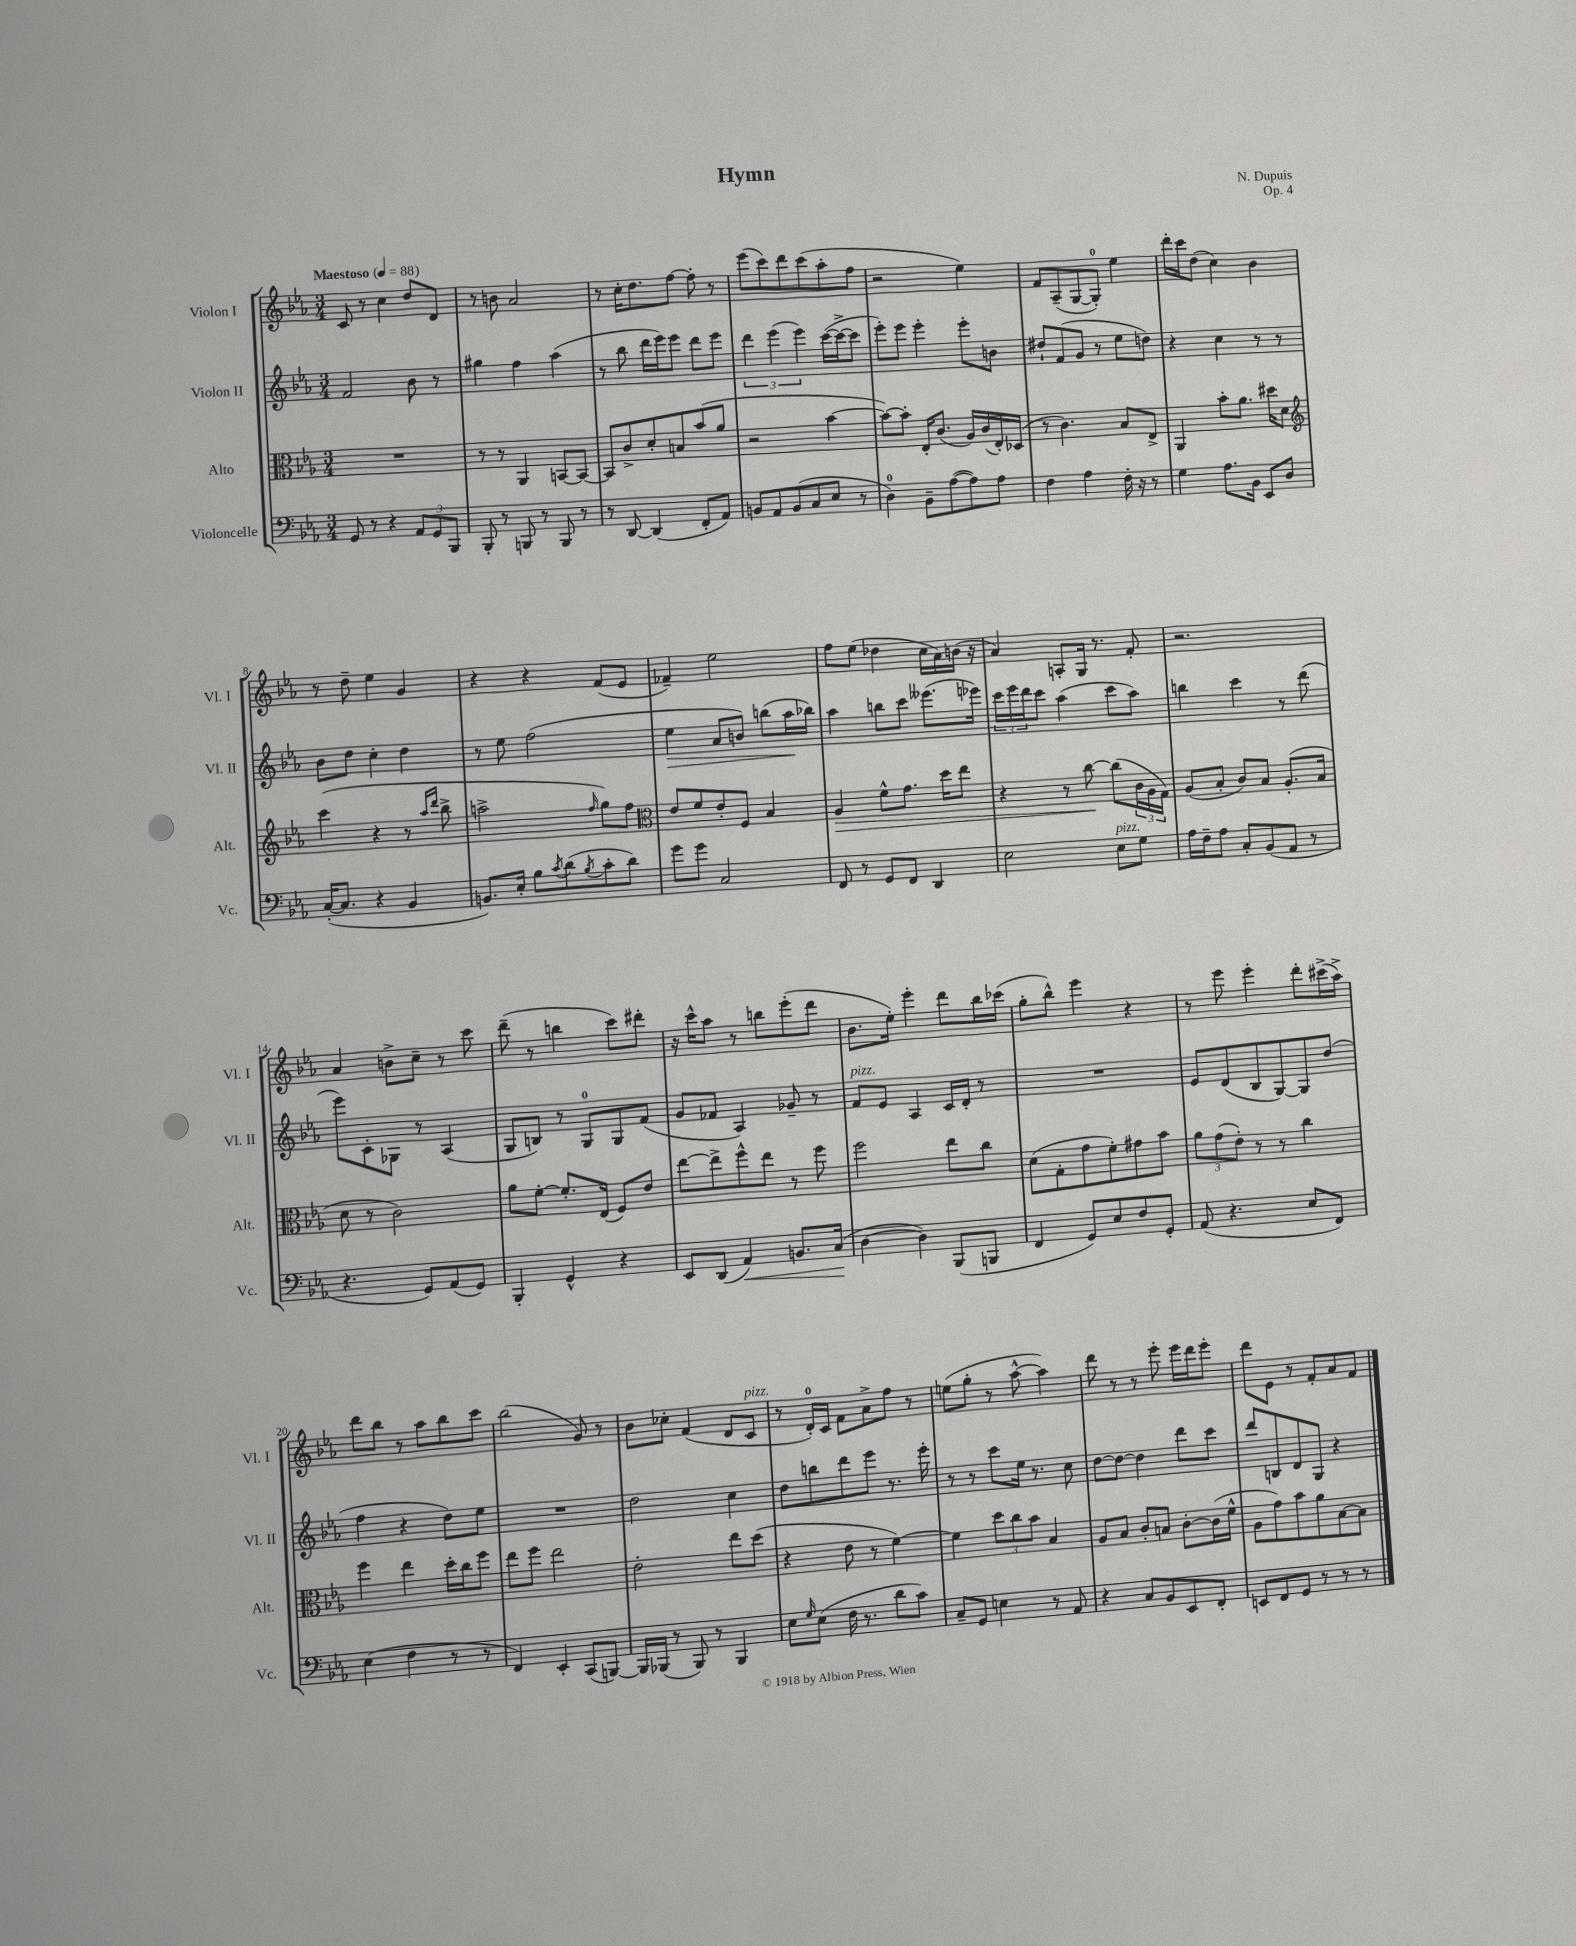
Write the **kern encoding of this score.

**kern	**dynam	**kern	**dynam	**kern	**dynam	**kern
*part4	*part4	*part3	*part3	*part2	*part2	*part1
*staff4	*staff4	*staff3	*staff3	*staff2	*staff2	*staff1
*I"Violoncelle	*	*I"Alto	*	*I"Violon II	*	*I"Violon I
*I'Vc.	*	*I'Alt.	*	*I'Vl. II	*	*I'Vl. I
*clefF4	*	*clefC3	*	*clefG2	*	*clefG2
*k[b-e-a-]	*	*k[b-e-a-]	*	*k[b-e-a-]	*	*k[b-e-a-]
*M3/4	*	*M3/4	*	*M3/4	*	*M3/4
*MM88	*	*MM88	*	*MM88	*	*MM88
=1	=1	=1	=1	=1	=1	=1
!	!	!	!	!	!	!LO:TX:a:B:t=Maestoso
8GG/	.	2.r	.	2f/	.	8c/
8r	.	.	.	.	.	8r
4r	.	.	.	.	.	4cc\
12AA-/L	.	.	.	8b-\	.	8dd/L
12GG/	.	.	.	.	.	.
.	.	.	.	8r	.	8d/J
12BBB-/J	.	.	.	.	.	.
=2	=2	=2	=2	=2	=2	=2
8BBB-'/	.	8r	.	4gg#X\	.	8r
8r	.	8r	.	.	.	8bn\
8BBBn/	.	4AA-/	.	4ff\	.	2a-/
8r	.	.	.	.	.	.
8BBB/	.	[8BBn/L	.	(4aa-\	.	.
8r	.	8BB/J_	.	.	.	.
=3	=3	=3	=3	=3	=3	=3
8r	.	8BB/L]	.	8r	.	8r
[8DD/	.	8c^/	.	8bb-\	.	16cc'\KL
.	.	.	.	.	.	8.dd\
(4DD/]	.	8d'/	.	16ddd\LL	.	.
.	.	.	.	16eee-\J)	.	.
.	.	8Bn/	.	8eee-\J	.	[8ff\J
8FF'/L	.	(8b-/	.	8ddd\L	.	8ff'\]
8AA-/J)	.	8a-/J	.	8eee-\J	.	8r
=4	=4	=4	=4	=4	=4	=4
8BBn/L	.	2r	.	6ddd\	.	(8eee-\L
8AA-/	.	.	.	.	.	8ccc\)
.	.	.	.	(6eee-\	.	.
(8BB/	.	.	.	.	.	8ddd\
.	.	.	.	6eee-\)	.	.
8C/	.	.	.	.	.	(8ccc\
8E-/J	.	[4b-\	.	([16ccc\LL	.	8aa-'\
.	.	.	.	16ccc^\J_	.	.
8r	.	.	.	8ccc\J]	.	8ff\J
=5	=5	=5	=5	=5	=5	=5
4D\)	.	8b-\L_)	.	8eee-'\L)	.	2r
.	.	8b-'\J]	.	8eee-\J	.	.
8BB-~\L	.	16E-'/KL	.	4eee-'\	.	.
.	.	(8.c/J	.	.	.	.
([8A-\	.	.	.	.	.	.
8A-\])	.	16A-/LL)	.	8eee-'\L	.	4ee-\)
.	.	(16c/	.	.	.	.
8A-\J	.	16E-'/)	.	8bn\J	.	.
.	.	(16D-X/JJ	.	.	.	.
=6	=6	=6	=6	=6	=6	=6
4F\	.	8r	.	8dd#X`/L	.	8f/L
.	.	4.c\)	.	(8f/	.	(8A-~/
4A-\	.	.	.	8g/J	.	[8G/
.	.	.	.	8r	.	8G'/J])
16F'\	.	8B-/L	.	8ee-\L	.	4ee-\
16r	.	.	.	.	.	.
8r	.	8E-^/J	.	8ddn\J)	.	.
=7	=7	=7	=7	=7	=7	=7
4G\	.	4AA-/	.	4r	.	16ddd'\LL
.	.	.	.	.	.	16ccc\J
.	.	.	.	.	.	(8dd\J
8.A-\L	.	8b-'\L	.	4cc\	.	4cc\)
.	.	8.a-\J	.	.	.	.
16BB-\Jk	.	.	.	.	.	.
8EE-/L	.	.	.	8r	.	4b-\
.	.	16dd#X\KL	.	.	.	.
8D/J	.	8d\J	.	8r	.	.
!!LO:LB:g=z
=8	=8	=8	=8	=8	=8	=8
*	*	*clefG2	*	*	*	*
([16C'/KL	.	(4ccc\	.	8b-\L	.	8r
8.C/J]	.	.	.	.	.	.
.	.	.	.	8dd\J	.	8dd~\
4r	.	4r	.	4cc'\	.	4ee-\
4BB-/	.	8r	.	4dd\	.	4g/
.	.	16qqaa-/LL	.	.	.	.
.	.	16qqddd/JJ	.	.	.	.
.	.	8bb-^\	.	.	.	.
=9	=9	=9	=9	=9	=9	=9
8.BBn/L)	.	2aan^\	.	8r	.	4r
.	.	.	.	8ee-\	.	.
16E-'/Jk	.	.	.	.	.	.
8B-\L	.	.	.	(2ff\	.	4r
8qc/	.	.	.	.	.	.
(8d\	.	.	.	.	.	.
8qB-/	.	16qqff/	.	.	.	.
8c'\	.	8gg\L)	.	.	.	(8f/L
8d\J)	.	8ff\J	.	.	.	8e-/J
=10	=10	=10	=10	=10	=10	=10
*	*	*clefC3	*	*	*	*
!	!	!	!	!	!LO:HP:b	!
8g\L	.	8e-/L	.	4ee-\	>	4f-X~/)
8g\J	.	8f/	.	.	.	.
2C/	.	8e-'/	.	8a-/L	.	2ee-\
.	.	8F/J	.	8bn/J)	.	.
.	.	4B-/	.	(8bbn\L	.	.
.	.	.	.	16aa-\L	.	.
.	.	.	.	16bb-X\JJ)	]	.
=11	=11	=11	=11	=11	=11	=11
!	!	!	!LO:HP:b	!	!	!
8FF/	.	4A-/	>	4aa-\	.	8ff\L
8r	.	.	.	.	.	(8ee-\J
8GG/L	.	8f^^\L	.	8bbn\L	.	4dd-X\
8FF/J	.	8.g\J	.	8ccc\J	.	.
4DD/	.	.	.	(8.eee--X\L	.	16cc\LL
.	.	16dd\KL	.	.	.	16a-\)
.	.	8ee-\J	.	.	.	(16bn\JJ
.	.	.	.	16eee-X\Jk)	.	16r
=12	=12	=12	=12	=12	=12	=12
2E-\	.	4r	.	24ccc\LL	.	4a-/)
.	.	.	.	24eee-\	.	.
.	.	.	.	24ddd\J	.	.
.	.	.	.	8ccc\J	.	.
.	.	8r	.	(4aa-\	.	8An'/L
.	.	[8cc\	.	.	.	16G/Jk
.	.	.	.	.	.	8.r
!LO:TX:a:i:t=pizz.	!	!	!	!	!	!
8E-\L	.	(8cc\L]	]	8ccc\L	.	.
8G\J	.	24c\L	.	8aa-\J)	.	8f'/
.	.	24A-\	.	.	.	.
.	.	24G\JJ)	.	.	.	.
=13	=13	=13	=13	=13	=13	=13
16A-\LL	.	(8A-/L	.	4bbn\	.	2.r
16F~\J	.	.	.	.	.	.
8A-\J	.	8B-'/J	.	.	.	.
8C'/L	.	8c/L)	.	4ccc\	.	.
(8BB-/	.	8B-/J	.	.	.	.
8AA-/J	.	(8.A-'/L	.	8r	.	.
8r	.	.	.	(8ddd\	.	.
.	.	16B-/Jk	.	.	.	.
!!LO:LB:g=z
=14	=14	=14	=14	=14	=14	=14
4.r	.	8d\	.	8eee-\L)	.	4a-/
.	.	8r	.	8c'\	.	.
.	.	2c\)	.	8G-X\J	.	8bn^\L
8GG/L)	.	.	.	8r	.	8cc~\J
(8AA-/	.	.	.	(4A-/	.	8r
8GG/J)	.	.	.	.	.	8ccc\
=15	=15	=15	=15	=15	=15	=15
4BBB-'/	.	8a-\L	.	8G/L	.	(8ddd~\
.	.	[8f'\J	.	8Bn/J)	.	8r
4GG^^/	.	8.f'/L]	.	8r	.	4bbn\
.	.	.	.	8G/L	.	.
.	.	(16E-/Jk	.	.	.	.
4r	.	8F/L)	.	8G/	.	8ccc\L)
.	.	8e-/J	.	(8f/J	.	8ddd#X'\J
=16	=16	=16	=16	=16	=16	=16
8EE-/L	.	[8ee-\L	.	8g/L	.	16r
.	.	.	.	.	.	16ccc^^\KL
(8DD/J	.	8ee-^\]	.	8f-X/J	.	8aa-\J
!	!LO:HP:b	!	!	!	!	!
4AA-/)	<	8ff^^\	.	4A-/)	.	8r
.	.	8ee-\J	.	.	.	8bbn\L
8.BBn/L	.	8r	.	8g-X~/	.	(8eee-'\
.	.	8ff\	.	8r	.	8ddd\J
(16C/Jk	.	.	.	.	.	.
.	[	.	.	.	.	.
=17	=17	=17	=17	=17	=17	=17
!	!	!	!	!LO:TX:a:i:t=pizz.	!	!
[4D\	.	2ff\	.	8f/L	.	8.b-\L
.	.	.	.	8e-/J	.	.
.	.	.	.	.	.	16ee-'\Jk)
4D\])	.	.	.	4A-/	.	4eee-'\
(8BBB-/L	.	8ee-\L	.	16c/LL	.	8ddd\L
.	.	.	.	16d'/JJ	.	.
8BBBn/J	.	8cc\J	.	8r	.	16bb-\L
.	.	.	.	.	.	(16ccc-X\JJ
=18	=18	=18	=18	=18	=18	=18
4FF/	.	(8d\L	.	2.r	.	8gg'\L
.	.	8G'\	.	.	.	8bb-^^\J)
8GG/L)	.	8g\	.	.	.	4eee-\
8E-/	.	8f'\)	.	.	.	.
8F/	.	8g#X\	.	.	.	4r
8GG'/J	.	8b-\J	.	.	.	.
=19	=19	=19	=19	=19	=19	=19
(8AA-/	.	12a-\L	.	8e-/L	.	8r
.	.	(12g\	.	.	.	.
4.r	.	.	.	(8d/	.	8eee-\
.	.	12e-'\J)	.	.	.	.
.	.	8r	.	8B-/	.	4eee-'\
.	.	8r	.	[8G/)	.	.
8E-/L	.	4cc\	.	8G/]	.	8ddd'\L
8FF/J)	.	.	.	(8dd/J	.	(16ccc#X^\L
.	.	.	.	.	.	16aa-^\JJ)
!!LO:LB:g=z
=20	=20	=20	=20	=20	=20	=20
(4E-\	.	4ff\	.	4ff\	.	8ddd\L
.	.	.	.	.	.	8bb-\J
4F\	.	4ee-\	.	4r	.	8r
.	.	.	.	.	.	8aa-\L
8r	.	16dd'\LL	.	8dd\L)	.	8bb-\
.	.	16cc\J	.	.	.	.
8r	.	8ff\J	.	8ee-\J	.	8ccc\J
=21	=21	=21	=21	=21	=21	=21
4FF/)	.	8ee-\L	.	2.r	.	(2bb-\
.	.	8ff\J	.	.	.	.
4EE-'/	.	2ee-\	.	.	.	.
(8CC/L	.	.	.	.	.	8g/)
[8BBBn/J)	.	.	.	.	.	8r
=22	=22	=22	=22	=22	=22	=22
16BBB/LL]	.	2e-'\	.	2dd\	.	8b-\L
(16BBB-X/JJ	.	.	.	.	.	.
8r	.	.	.	.	.	8cc-X'\J
8BBB-/)	.	.	.	.	.	(4f/
8r	.	.	.	.	.	.
4BBB-/	.	8ee-\L	.	4cc\	.	8d/L
!	!	!	!	!	!	!LO:TX:a:i:t=pizz.
.	.	(8dd\J	.	.	.	8c/J
=23	=23	=23	=23	=23	=23	=23
8E-\L	.	4r	.	8dd\L	.	8r
16qqG/	.	.	.	.	.	.
(8E-\J	.	.	.	8bbn\	.	16d'/LL)
.	.	.	.	.	.	16c/JJ
16F\	.	8e-\	.	8ddd\	.	8f\L
8.r	.	.	.	.	.	.
.	.	8r	.	8eee-\J	.	8a-^\
8d\L	.	[4f\)	.	8.r	.	8ff\J
8c\J)	.	.	.	.	.	8r
.	.	.	.	16eee-'\	.	.
=24	=24	=24	=24	=24	=24	=24
8C~/L	.	4f\]	.	8r	.	(8een\L
8GG/J	.	.	.	8r	.	8gg'\J
4En\	.	12dd\L	.	8ccc\L	.	8r
.	.	12cc\	.	.	.	.
.	.	.	.	16ee-\Jk	.	[8aa-^^\
.	.	12b-\J	.	.	.	.
.	.	.	.	8.r	.	.
8r	.	4B-/	.	.	.	4aa-\])
8AA-/	.	.	.	8cc\	.	.
=25	=25	=25	=25	=25	=25	=25
4r	.	8A-/L	.	[8dd\L	.	8ddd\
.	.	8B-/J	.	8dd\J_	.	8r
8C/L	.	8c'/L	.	4dd\]	.	8r
8BB-/	.	8Bn/J	.	.	.	8eee-'\
8EE-/	.	[8c'\L	.	8ddd\L	.	16eee-\LL
.	.	.	.	.	.	16ddd\J
8FF'/J	.	(16c\L]	.	8ccc\J	.	8eee-'\J
.	.	16f^^\JJ	.	.	.	.
=26	=26	=26	=26	=26	=26	=26
8EEn/L	.	8A-\L	.	8ddd/L	.	8ddd\L
8FF/	.	8g\)	.	8Bn/	.	8e-\J
8GG/J	.	8b-\	.	8d/	.	8r
8r	.	8a-\	.	8G/J	.	8f'/L
8r	.	[8B-\	.	4r	.	8a-/
8r	.	8B-\J]	.	.	.	8f/J
==	==	==	==	==	==	==
*-	*-	*-	*-	*-	*-	*-
